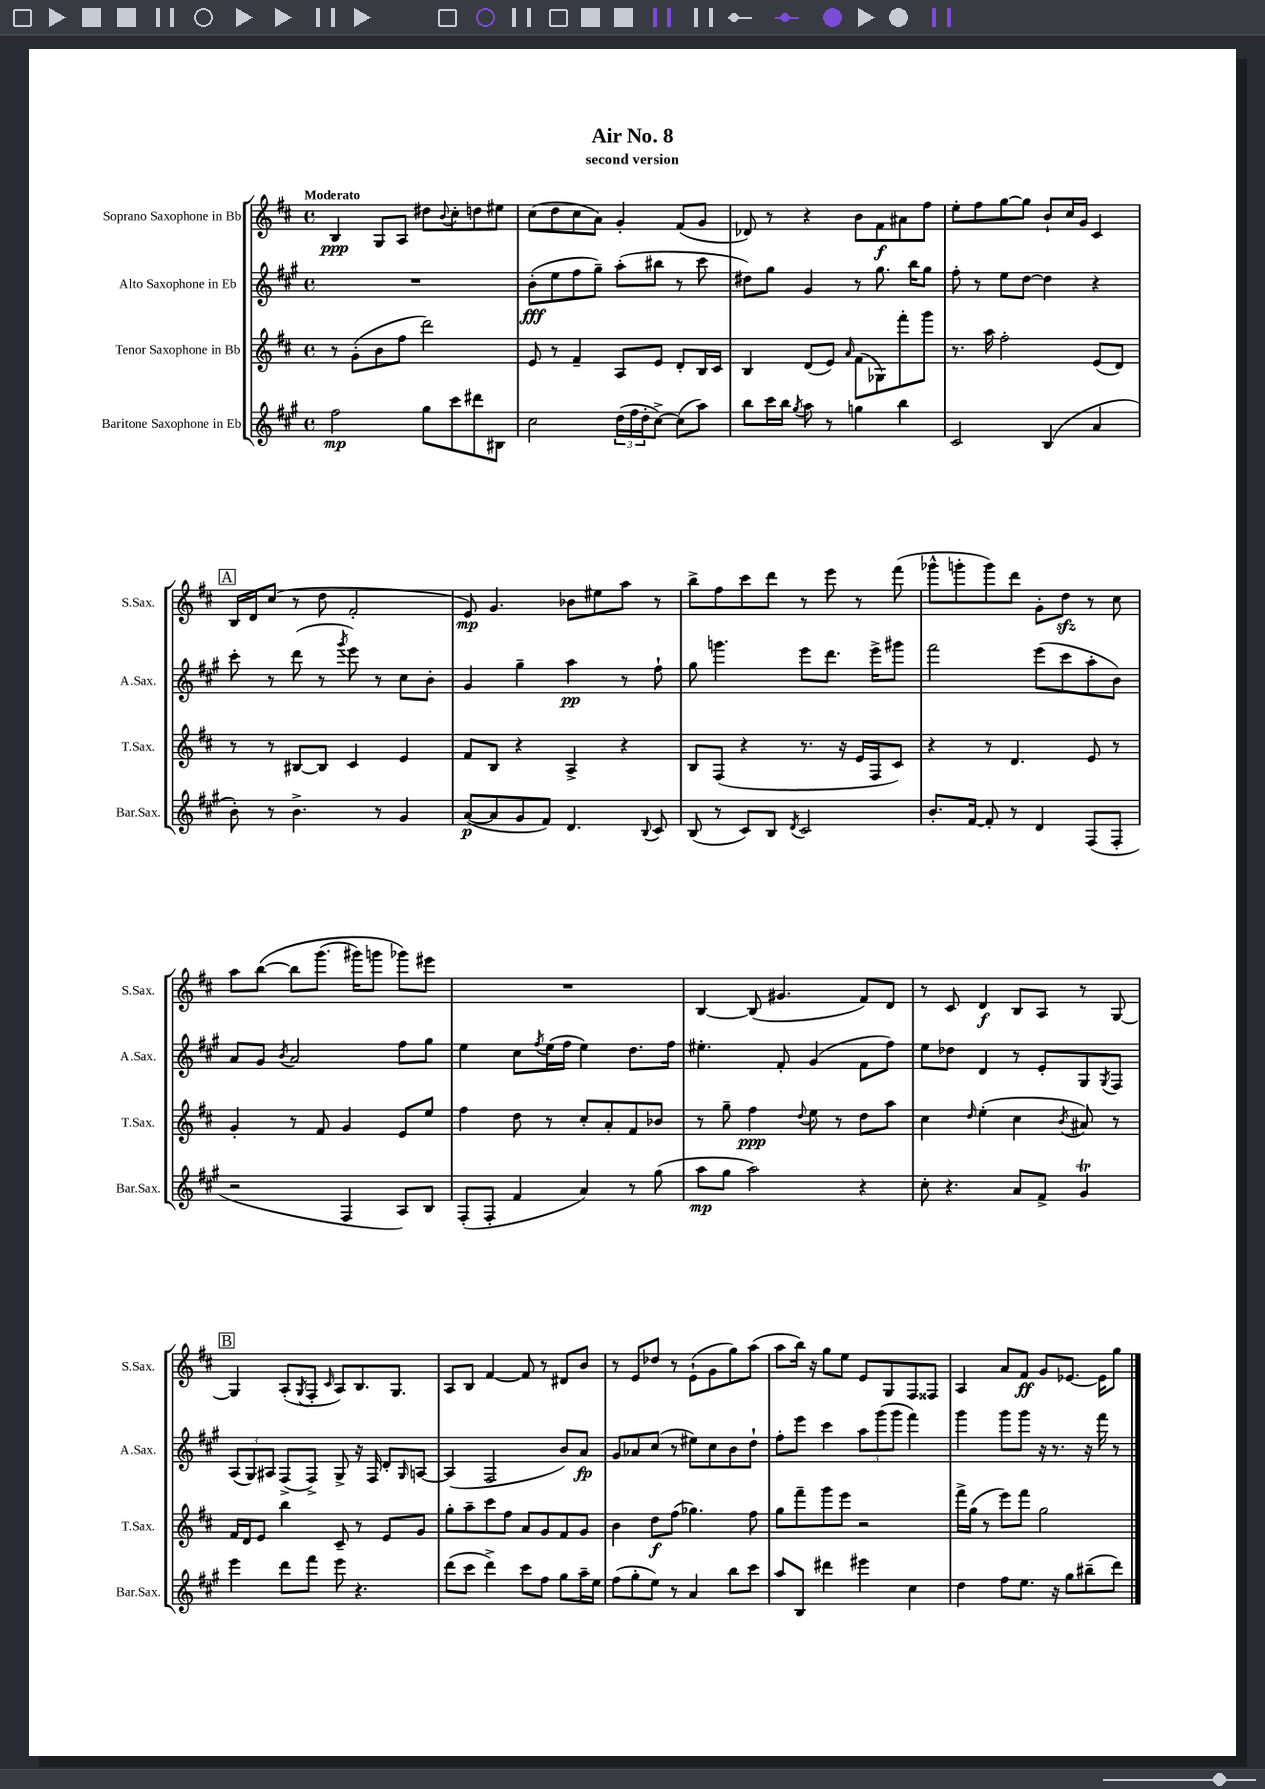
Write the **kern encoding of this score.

**kern	**dynam	**kern	**dynam	**kern	**dynam	**kern	**dynam
*part4	*part4	*part3	*part3	*part2	*part2	*part1	*part1
*staff4	*staff4	*staff3	*staff3	*staff2	*staff2	*staff1	*staff1
*I"Baritone Saxophone in Eb	*	*I"Tenor Saxophone in Bb	*	*I"Alto Saxophone in Eb	*	*I"Soprano Saxophone in Bb	*
*I'Bar.Sax.	*	*I'T.Sax.	*	*I'A.Sax.	*	*I'S.Sax.	*
*clefG2	*	*clefG2	*	*clefG2	*	*clefG2	*
*k[f#c#g#]	*	*k[f#c#]	*	*k[f#c#g#]	*	*k[f#c#]	*
*M4/4	*	*M4/4	*	*M4/4	*	*M4/4	*
*met(c)	*	*met(c)	*	*met(c)	*	*met(c)	*
=1	=1	=1	=1	=1	=1	=1	=1
!	!	!	!	!	!	!LO:TX:a:B:t=Moderato	!
2ff#\	mp	8r	.	1r	.	4B/	ppp
.	.	(8g'\L	.	.	.	.	.
.	.	8b\	.	.	.	8G/L	.
.	.	8ff#\J	.	.	.	8A/J	.
8gg#\L	.	2ddd\)	.	.	.	8dd#X\L	.
.	.	.	.	.	.	8qqb/	.
8ccc#\	.	.	.	.	.	8cc#'\	.
8ddd#X\	.	.	.	.	.	8ddn\	.
8B#X\J	.	.	.	.	.	8ee#X\J	.
=2	=2	=2	=2	=2	=2	=2	=2
2cc#\	.	8e/	.	(8b'\L	fff	(8cc#\L	.
.	.	8r	.	8ee\	.	8dd\	.
.	.	4f#~/	.	8ff#\	.	8cc#\	.
.	.	.	.	8gg#~\J)	.	8a\J)	.
(24dd\LL	.	8A/L	.	(8aa'\L	.	4g'/	.
24ff#\	.	.	.	.	.	.	.
24dd'\J	.	.	.	.	.	.	.
[8cc#^\J)	.	8e/J	.	8bb#X\J	.	.	.
(8cc#\L]	.	8d'/L	.	8r	.	(8f#/L	.
8aa\J)	.	16B/L	.	8ccc#\	.	8g/J	.
.	.	16c#/JJ	.	.	.	.	.
=3	=3	=3	=3	=3	=3	=3	=3
8bb\L	.	4B/	.	8dd#X\L)	.	8d-X/)	.
16ccc#\L	.	.	.	8gg#\J	.	8r	.
16bb\JJ	.	.	.	.	.	.	.
8qgg#/	.	.	.	.	.	.	.
8aa\	.	(8d/L	.	4g#/	.	4r	.
8r	.	8e/J)	.	.	.	.	.
.	.	16qqa/	.	.	.	.	.
4ggn\	.	(8f#\L	.	8r	.	8b\L	.
.	.	8G-X\)	.	8.gg#\	.	8f#\	f
4bb\	.	8fff#'\	.	.	.	8a#X\	.
.	.	.	.	16bb\KL	.	.	.
.	.	8ggg\J	.	8gg#\J	.	8ff#\J	.
=4	=4	=4	=4	=4	=4	=4	=4
2c#/	.	8.r	.	8ff#'\	.	8ee'\L	.
.	.	.	.	8r	.	8ff#\	.
.	.	16aa\	.	.	.	.	.
.	.	2ff#'\	.	8ee\L	.	[8gg\	.
.	.	.	.	[8dd\J	.	8gg\J]	.
(4B/	.	.	.	4dd\]	.	8b`/L	.
.	.	.	.	.	.	16cc#/L	.
.	.	.	.	.	.	16g/JJ	.
4a/	.	(8e/L	.	4r	.	4c#/	.
.	.	8d/J)	.	.	.	.	.
!!LO:LB:g=z
!!LO:REH:place=s1:t=A
=5	=5	=5	=5	=5	=5	=5	=5
8b'\)	.	8r	.	8ccc#'\	.	16B/LL	.
.	.	.	.	.	.	16d/J	.
8r	.	8r	.	8r	.	(8cc#/J	.
4.b^\	.	[8B#X/L	.	(8ddd\	.	8r	.
.	.	8B#/J]	.	8r	.	8dd\	.
.	.	.	.	8qggg#/	.	.	.
.	.	4c#/	.	8eee\)	.	2f#'/	.
8r	.	.	.	8r	.	.	.
4g#/	.	4e/	.	8cc#\L	.	.	.
.	.	.	.	8b'\J	.	.	.
=6	=6	=6	=6	=6	=6	=6	=6
([8a/L	p	8f#/L	.	4g#/	.	8e/)	mp
8a/]	.	8B/J	.	.	.	4.g/	.
8g#/	.	4r	.	4gg#~\	.	.	.
8f#/J)	.	.	.	.	.	.	.
4.d/	.	4A^/	.	4aa\	pp	8b-X\L	.
.	.	.	.	.	.	8ee#X\	.
.	.	4r	.	8r	.	8aa\J	.
8qqB/	.	.	.	.	.	.	.
8c#/	.	.	.	8ff#`\	.	8r	.
=7	=7	=7	=7	=7	=7	=7	=7
(8B/	.	8B/L	.	8gg#\	.	8bb^\L	.
8r	.	(8F#/J	.	4.gggn\	.	8ff#\	.
8c#/L)	.	4r	.	.	.	8ccc#\	.
8B/J	.	.	.	.	.	8ddd\J	.
8qd/	.	.	.	.	.	.	.
2c#/	.	8.r	.	8eee\L	.	8r	.
.	.	.	.	8.ddd\J	.	8eee\	.
.	.	16r	.	.	.	.	.
.	.	16e/LL	.	.	.	8r	.
.	.	16F#/J	.	16eee^\KL	.	.	.
.	.	8c#/J)	.	8ggg#X\J	.	(8fff#\	.
=8	=8	=8	=8	=8	=8	=8	=8
8.b'/L	.	4r	.	2fff#\	.	8ggg-X^^\L	.
.	.	.	.	.	.	8gggn'\	.
[16f#/Jk	.	.	.	.	.	.	.
8f#'/]	.	8r	.	.	.	8ggg\)	.
8r	.	4.d/	.	.	.	8ddd\J	.
4d/	.	.	.	(8eee\L	.	8g'\L	.
.	.	.	.	8ccc#\	.	8ddzz\J	.
(8F#/L	.	8e/	.	8aa'\	.	8r	.
8F#'/J	.	8r	.	8b\J)	.	8cc#\	.
!!LO:LB:g=z
=9	=9	=9	=9	=9	=9	=9	=9
2r	.	4g'/	.	8a/L	.	8aa\L	.
.	.	.	.	8g#/J	.	([8bb\J	.
.	.	.	.	8qb/	.	.	.
.	.	8r	.	2a/	.	8bb\L]	.
.	.	8f#/	.	.	.	(8.ggg\J	.
4F#/	.	4g/	.	.	.	.	.
.	.	.	.	.	.	16ggg#X\KL)	.
.	.	.	.	.	.	8gggn\J	.
8A/L)	.	8e/L	.	8ff#\L	.	8ggg-X\L)	.
8B/J	.	8ee/J	.	8gg#\J	.	8eee#X\J	.
=10	=10	=10	=10	=10	=10	=10	=10
(8F#'/L	.	4ff#\	.	4ee\	.	1r	.
8F#'/J	.	.	.	.	.	.	.
4f#/	.	8dd\	.	8cc#\L	.	.	.
.	.	.	.	8qff#/	.	.	.
.	.	8r	.	(16ee\L	.	.	.
.	.	.	.	16ff#\JJ	.	.	.
4a/)	.	8cc#'/L	.	4ee\)	.	.	.
.	.	8a'/	.	.	.	.	.
8r	.	8f#/	.	8.dd\L	.	.	.
(8gg#\	.	8b-X/J	.	.	.	.	.
.	.	.	.	16ff#\Jk	.	.	.
=11	=11	=11	=11	=11	=11	=11	=11
8aa\L	mp	8r	.	4.ee#X'\	.	[4B/	.
8gg#\J	.	8gg~\	.	.	.	.	.
2aa\)	.	4ff#\	ppp	.	.	(8B/]	.
.	.	.	.	8f#'/	.	4.g#X/	.
.	.	8qqdd/	.	.	.	.	.
.	.	8ee\	.	(4g#/	.	.	.
.	.	8r	.	.	.	.	.
4r	.	8dd\L	.	8f#\L	.	8f#/L)	.
.	.	8aa\J	.	8ff#\J)	.	8d/J	.
=12	=12	=12	=12	=12	=12	=12	=12
8cc#'\	.	4cc#\	.	8ee\L	.	8r	.
4.r	.	.	.	8dd-X\J	.	8c#/	.
.	.	16qqdd/	.	.	.	.	.
.	.	(4ee'\	.	4d/	.	4d/	f
8a/L	.	4cc#\	.	8r	.	8B/L	.
8f#^/J	.	.	.	8e'/L	.	8A/J	.
.	.	8qb/	.	.	.	.	.
4g#t/	.	8a#X/)	.	8G#/	.	8r	.
.	.	.	.	8qG#/	.	.	.
.	.	8r	.	8F#/J	.	[8G/	.
!!LO:LB:g=z
!!LO:REH:place=s1:t=B
=13	=13	=13	=13	=13	=13	=13	=13
4eee\	.	16f#/LL	.	(12A/L	.	4G/]	.
.	.	16d/J	.	.	.	.	.
.	.	.	.	12G#/)	.	.	.
.	.	8e/J	.	.	.	.	.
.	.	.	.	12A#X/J	.	.	.
8ddd\L	.	4bb\	.	(8F#^/L	.	(8A'/L	.
.	.	.	.	.	.	8qG/	.
8fff#\J	.	.	.	8F#^/J)	.	8F#'/J	.
.	.	.	.	.	.	16qqc#/	.
8eee\	.	8c#~/	.	8G#^/	.	8A/L)	.
4.r	.	8r	.	16r	.	8.B/	.
.	.	.	.	16F#/	.	.	.
.	.	8e/L	.	8d'/L	.	.	.
.	.	.	.	.	.	8.G/J	.
.	.	.	.	16qqG#/	.	.	.
.	.	8g/J	.	[8An/J	.	.	.
=14	=14	=14	=14	=14	=14	=14	=14
(8ddd\L	.	8gg'\L	.	(4A/]	.	8A/L	.
8ccc#\J	.	8aa~\	.	.	.	8B/J	.
4ddd^\)	.	8ccc#\	.	2F#/	.	[4f#/	.
.	.	8ff#\J	.	.	.	.	.
8ccc#\L	.	8a/L	.	.	.	8f#/]	.
8ff#\J	.	8g/	.	.	.	8r	.
8gg#\L	.	8f#/	.	8b/L)	.	8d#X/L	.
16aa~\L	.	8g/J	.	8a/J	fp	8b/J	.
16ee\JJ	.	.	.	.	.	.	.
=15	=15	=15	=15	=15	=15	=15	=15
(8ff#\L	.	4b\	.	8g#/L	.	8r	.
8gg#'\	.	.	.	8a-X/	.	8e/L	.
8ee\J)	.	8dd\L	f	(8cc#/J	.	8dd-X/J	.
8r	.	(8ff#\J	.	8r	.	8r	.
4a/	.	4.gg-X\)	.	8ee#X\L)	.	(8e`\L	.
.	.	.	.	8cc#\	.	8g\	.
8bb\L	.	.	.	8b\	.	8gg\)	.
8ccc#\J	.	8ff#\	.	8dd`\J	.	(8aa\J	.
=16	=16	=16	=16	=16	=16	=16	=16
8aa/L	.	8gg\L	.	8ff#'\L	.	8aa\L	.
8B/J	.	8fff#~\	.	8eee\J	.	16bb\Jk)	.
.	.	.	.	.	.	16r	.
4ddd#X\	.	8ggg\	.	4ccc#\	.	8gg\L	.
.	.	8eee\J	.	.	.	8ee\J	.
4eee#X\	.	2r	.	12aa\L	.	8e/L	.
.	.	.	.	(12ggg#\	.	.	.
.	.	.	.	.	.	8G/	.
.	.	.	.	12ggg#\J	.	.	.
4cc#\	.	.	.	4fff#\)	.	8F#/	.
.	.	.	.	.	.	8F##X/J	.
=17	=17	=17	=17	=17	=17	=17	=17
4dd\	.	16fff#^\LL	.	4ggg#\	.	4A/	.
.	.	(16gg\JJ	.	.	.	.	.
.	.	8r	.	.	.	.	.
8ff#\L	.	8eee\L)	.	8ggg#\L	.	8a/L	.
8.ee\J	.	8fff#\J	.	8ggg#\J	.	8f#/J	ff
.	.	2gg\	.	16r	.	8g/L	.
16r	.	.	.	8.r	.	.	.
8gg#\L	.	.	.	.	.	[8.e-X/J	.
(8bb#X~\	.	.	.	16r	.	.	.
.	.	.	.	16fff#\	.	16e-\KL]	.
8ddd\J)	.	.	.	8r	.	8gg\J	.
==	==	==	==	==	==	==	==
*-	*-	*-	*-	*-	*-	*-	*-
